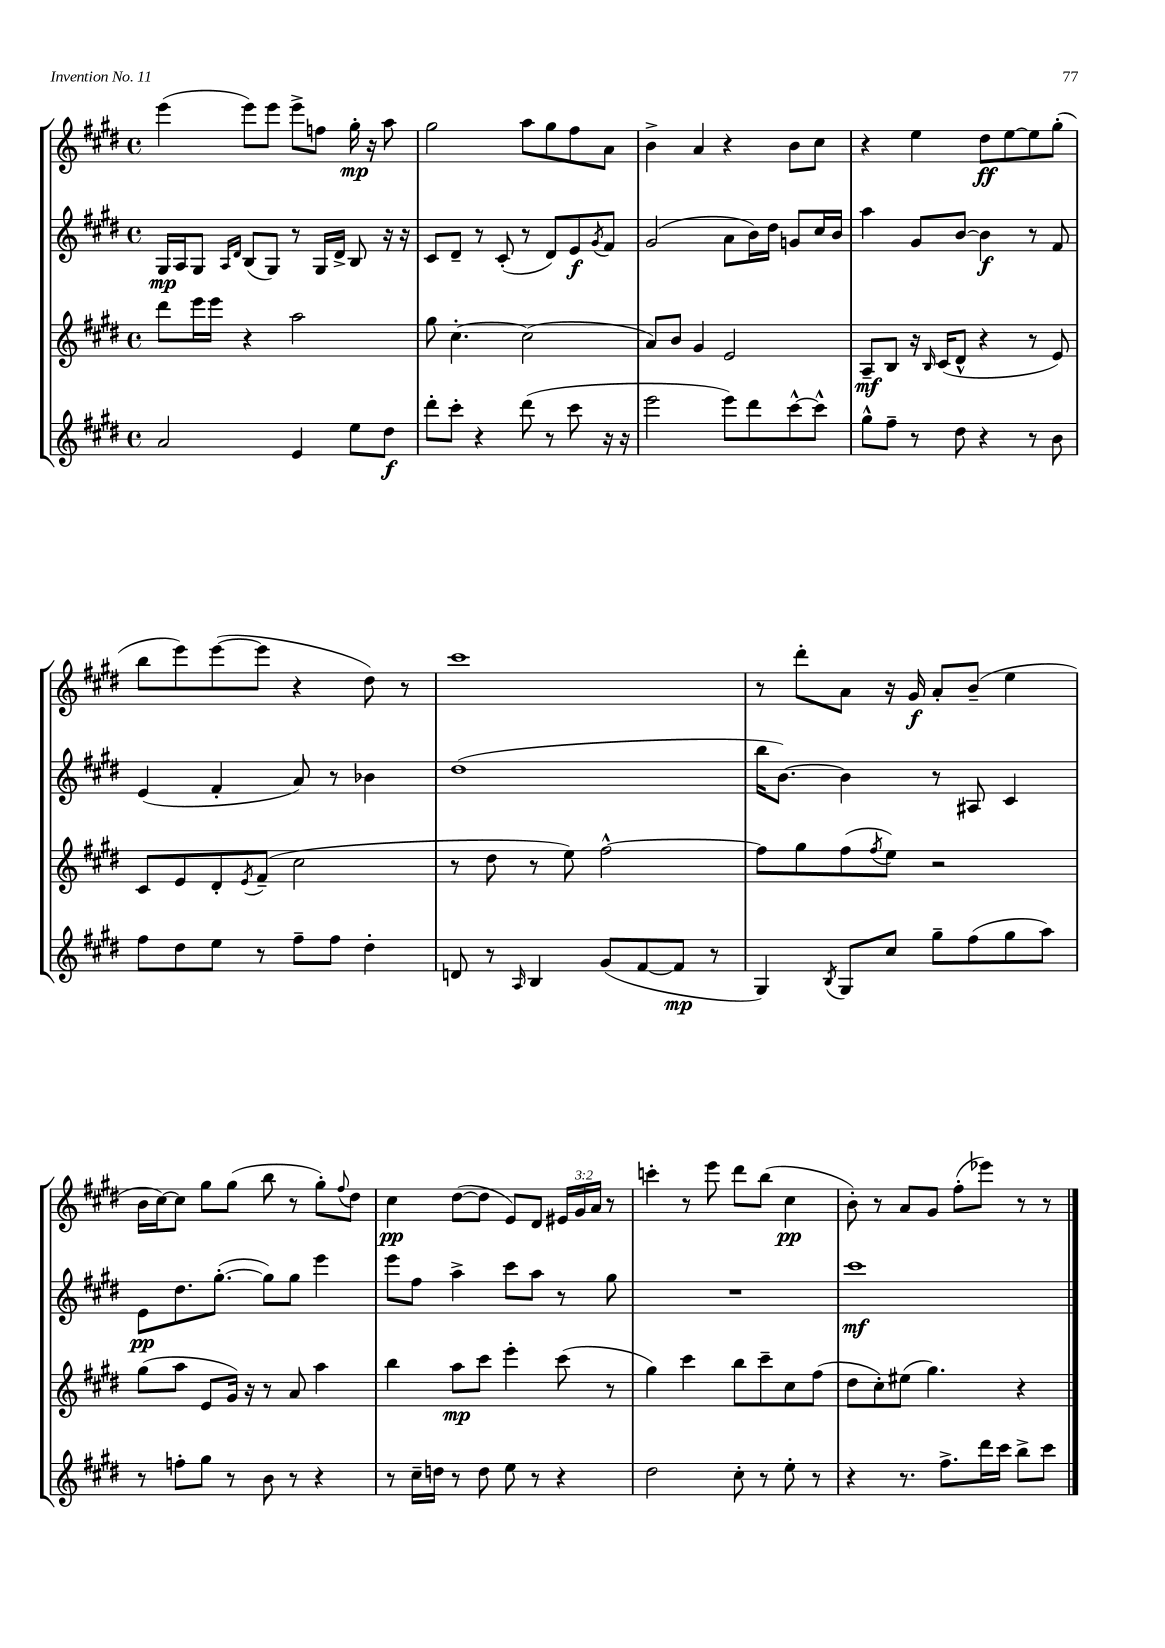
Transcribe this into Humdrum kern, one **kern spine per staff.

**kern	**kern	**kern	**kern
*staff4	*staff3	*staff2	*staff1
*clefG2	*clefG2	*clefG2	*clefG2
*k[f#c#g#d#]	*k[f#c#g#d#]	*k[f#c#g#d#]	*k[f#c#g#d#]
*M4/4	*M4/4	*M4/4	*M4/4
*met(c)	*met(c)	*met(c)	*met(c)
2a	8ddd#	16G#	(4eee
.	.	16A	.
.	16eee	8G#	.
.	16eee	.	.
.	.	16qqA	.
.	.	16qqd#	.
.	4r	(8B	8eee)
.	.	8G#)	8eee
4e	2aa	8r	8eee^
.	.	16G#	8ff
.	.	16d#^	.
8ee	.	8B	16gg#'
.	.	.	16r
8dd#	.	16r	8aa
.	.	16r	.
=	=	=	=
8ddd#'	8gg#	8c#	2gg#
8ccc#'	[4.cc#'	8d#~	.
4r	.	8r	.
.	.	(8c#'	.
(8ddd#	(2cc#]	8r	8aa
8r	.	8d#)	8gg#
8ccc#	.	8e	8ff#
.	.	8qg#	.
16r	.	8f#	8a
16r	.	.	.
=	=	=	=
2eee	8a)	(2g#	4b^
.	8b	.	.
.	4g#	.	4a
8eee)	2e	8a	4r
8ddd#	.	16b)	.
.	.	16dd#	.
[8ccc#^^	.	8g	8b
8ccc#^^]	.	16cc#	8cc#
.	.	16b	.
=	=	=	=
8gg#^^	8A~	4aa	4r
8ff#~	8B	.	.
8r	16r	8g#	4ee
.	16qqB	.	.
.	(16c#	.	.
8dd#	8d#^^	[8b	.
4r	4r	4b]	8dd#
.	.	.	[8ee
8r	8r	8r	8ee]
8b	8e)	8f#	(8gg#'
=	=	=	=
8ff#	8c#	(4e	8bb
8dd#	8e	.	8eee)
8ee	8d#'	4f#'	([8eee
.	8qe	.	.
8r	(8f#~	.	8eee]
8ff#~	2cc#	8a)	4r
8ff#	.	8r	.
4dd#'	.	4b-	8dd#)
.	.	.	8r
=	=	=	=
8d	8r	(1dd#	1ccc#
8r	8dd#	.	.
16qqA	.	.	.
4B	8r	.	.
.	8ee)	.	.
(8g#	[2ff#^^	.	.
[8f#	.	.	.
8f#]	.	.	.
8r	.	.	.
=	=	=	=
4G#)	8ff#]	16bb	8r
.	.	[8.b)	.
.	8gg#	.	8ddd#'
8qB	.	.	.
8G#	(8ff#	4b]	8a
.	8qff#	.	.
8cc#	8ee)	.	16r
.	.	.	16g#
8gg#~	2r	8r	8a'
(8ff#	.	8A#	(8b~
8gg#	.	4c#	4ee
8aa)	.	.	.
=	=	=	=
8r	(8gg#	8e	16b
.	.	.	[16cc#)
8ff'	8aa	8.dd#	8cc#]
8gg#	8e	.	8gg#
.	.	([8.gg#'	.
8r	16g#)	.	(8gg#
.	16r	.	.
8b	8r	8gg#])	8bb
8r	8a	8gg#	8r
4r	4aa	4eee	8gg#')
.	.	.	8qqff#
.	.	.	8dd#
=	=	=	=
8r	4bb	8eee	4cc#
16cc#~	.	8ff#	.
16dd	.	.	.
8r	8aa	4aa^	([8dd#
8dd	8ccc#	.	8dd#]
8ee	4eee'	8ccc#	8e)
8r	.	8aa	8d#
4r	(8ccc#	8r	24e#
.	.	.	24g#
.	.	.	24a
.	8r	8gg#	8r
=	=	=	=
2dd#	4gg#)	1r	4ccc'
.	4ccc#	.	8r
.	.	.	8eee
8cc#'	8bb	.	8ddd#
8r	8ccc#~	.	(8bb
8ee'	8cc#	.	4cc#
8r	(8ff#	.	.
=	=	=	=
4r	8dd#	1ccc#	8b')
.	8cc#')	.	8r
8.r	(8ee#	.	8a
.	4.gg#)	.	8g#
8.ff#^	.	.	.
.	.	.	(8ff#'
16ddd#	.	.	8eee-)
16ccc#	.	.	.
8bb^	4r	.	8r
8ccc#	.	.	8r
==	==	==	==
*-	*-	*-	*-
